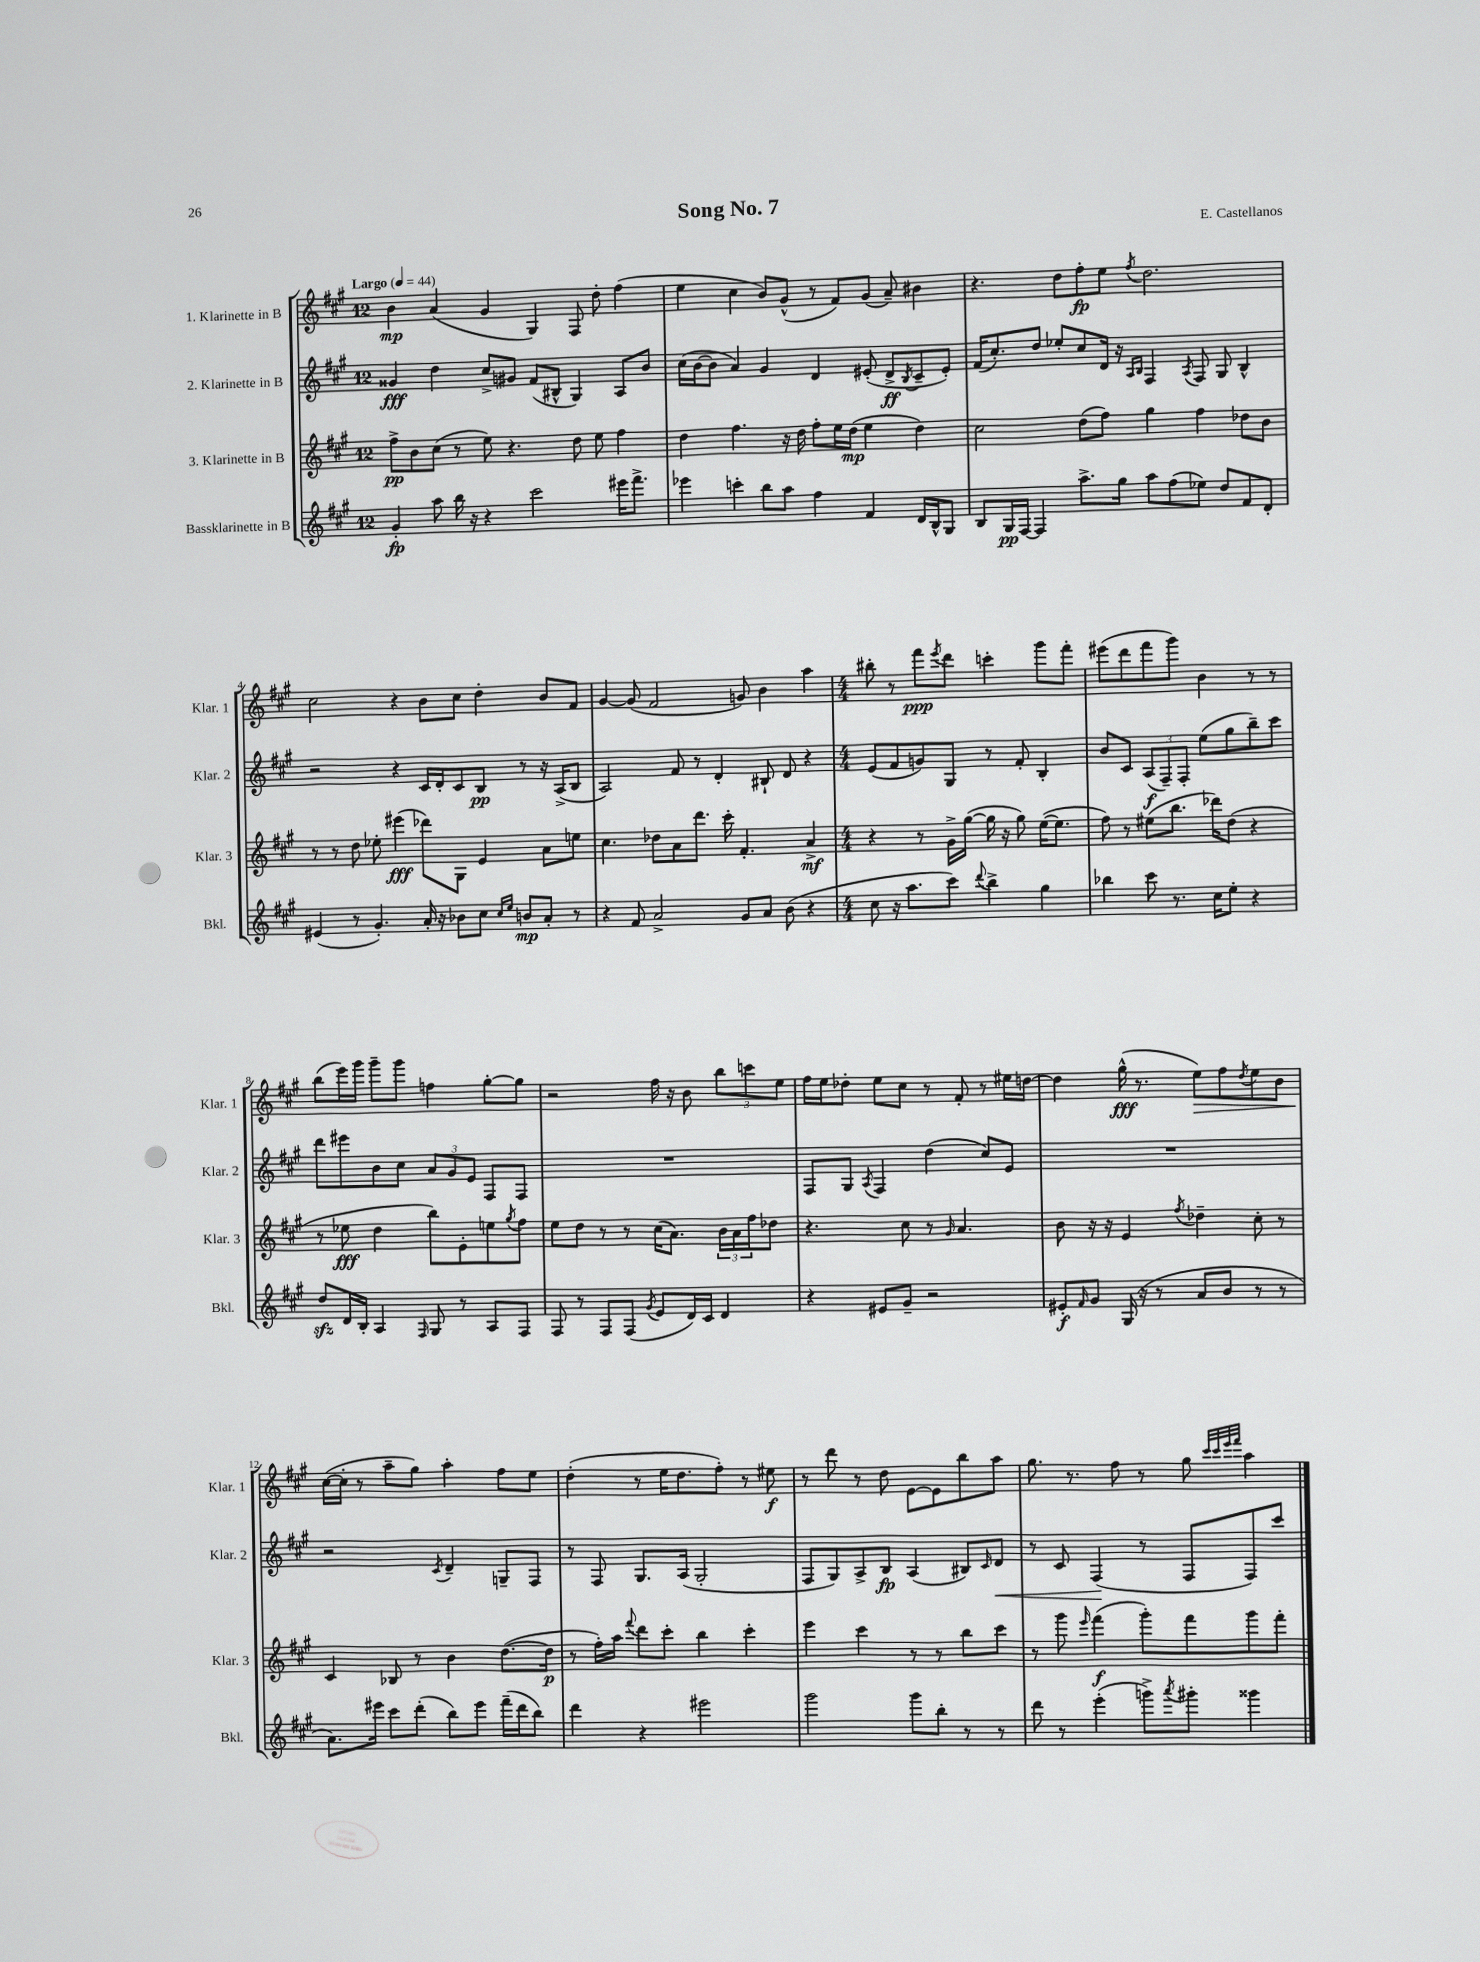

**kern	**kern	**kern	**kern
*staff4	*staff3	*staff2	*staff1
*clefG2	*clefG2	*clefG2	*clefG2
*k[f#c#g#]	*k[f#c#g#]	*k[f#c#g#]	*k[f#c#g#]
*M12/8	*M12/8	*M12/8	*M12/8
*MM44	*MM44	*MM44	*MM44
4g#'	8ff#^	4g##	4b
.	8b	.	.
8aa	(8cc#	4dd	(4a
16bb	8r	.	.
16r	.	.	.
4r	8ee)	8cc#^	4g#
.	4.r	8g#	.
2ccc#	.	(8f#	4G#)
.	.	8B#^^	.
.	8dd	4G#)	8F#
.	8ee	.	8dd'
16eee#	4ff#	8A	(4ff#
8.fff#^	.	.	.
.	.	8b	.
=	=	=	=
4eee-	4dd	(16cc#	4ee
.	.	[16b	.
.	.	8b]	.
4ccc'	4.ff#	4a)	4cc#
8bb	.	4g#	8b)
8aa	16r	.	(8g#^^
.	16dd	.	.
4ff#	8ff#'	4d	8r
.	16ee	.	8f#)
.	(16dd	.	.
4f#	4ee	(8e#'	(8g#
.	.	8d^	8a~)
.	.	8qB	.
16d	4dd)	8c#~	4b#
16B^^	.	.	.
8G#	.	8e#')	.
=	=	=	=
8B	2cc#	(16f#	4.r
.	.	8.cc#')	.
16G#	.	.	.
[16F#	.	.	.
4F#]	.	8dd	.
.	.	8ee-'	8dd
8.aa^	(8dd	8cc#	8ff#'
.	8ff#)	16d	8ee
16gg#	.	16r	.
.	.	16qqA	.
.	.	16qqB	8qff#
8aa	4gg#	4F#	2.dd
(8ff#	.	.	.
.	.	8qA	.
8ee-)	4ff#	8F#	.
8dd	.	8G#	.
8f#	8dd-	4B^^	.
8d'	8b	.	.
=	=	=	=
(4e#	8r	2r	2cc#
.	8r	.	.
8r	8dd	.	.
4.g#')	8ee-'	.	.
.	(4eee#	4r	4r
16a'	8ddd-)	16c#	8b
16r	.	16d'	.
8b-	8G#	8c#	8cc#
8cc#	4e	8B	4dd'
16qqcc#	.	.	.
16qqee	.	.	.
8b	.	8r	.
8a'	8a	16r	8b
.	.	(16A^	.
8r	8ee	8B	8f#
=	=	=	=
4r	4.cc#	2A)	[4g#
8f#	.	.	(8g#]
2a^	8dd-	.	2f#
.	8a	8f#	.
.	8.ddd	8r	.
.	.	4d'	.
.	16ccc#'	.	.
8g#	4.f#'	.	8g)
8a	.	8B#`	4b
(8b	.	8d	.
4r	4a^	4r	4aa
=	=	=	=
*M4/4	*M4/4	*M4/4	*M4/4
8cc#	4r	(8e	8bb#'
16r	.	8f#	8r
8.aa	.	.	.
.	8r	8g)	8fff#
.	.	.	8qeee
8ccc#)	16g#^	8G#	8ddd
.	([16gg#	.	.
8qqddd	.	.	.
4bb^	16gg#]	8r	4ccc'
.	16r	.	.
.	8gg#)	8f#'	.
4gg#	([16ee	4B'	8ggg#
.	8.ee]	.	.
.	.	.	8fff#'
=	=	=	=
4bb-	8ff#)	8b	(8eee#
.	8r	8c#	8ddd
8ccc#	(8ee#	(12A	8fff#
.	.	12F#~)	.
8.r	8.bb	.	8ggg#)
.	.	12F#'	.
.	.	(8ee	4b
16cc#	16ddd-)	.	.
8ee'	(8dd	8gg#	.
4r	4r	8bb~)	8r
.	.	8ccc#	8r
=	=	=	=
8dd	8r	8ddd	(8bb
16d	8ee-	8eee#	16eee)
16B'	.	.	16ggg#
4A	4dd	8b	8ggg#~
.	.	8cc#	8ggg#
16qqF#	.	.	.
8G#	8bb)	12a	4ff
.	.	12g#	.
8r	8e'	.	.
.	.	12e	.
8A	8ee	8F#	[8gg#'
.	8qgg#	.	.
8F#	8ff#	8F#	8gg#]
=	=	=	=
8F#	8ee	1r	2r
8r	8dd	.	.
8F#	8r	.	.
(8F#	8r	.	.
8qg#	.	.	.
8e	(16cc#	.	16ff#
.	8.a)	.	16r
16d)	.	.	8b
16c#	.	.	.
4d	24b	.	12bb
.	24a	.	.
.	24ff#	.	12ccc
.	8dd-	.	.
.	.	.	12ee
=	=	=	=
4r	4.r	8F#	16ff#
.	.	.	16ee
.	.	8G#	8dd-'
.	.	8qA	.
8e#	.	4F#	8ee
8g#~	8cc#	.	8cc#
2r	8r	(4dd	8r
.	16qqg#	.	.
.	4.a	.	8f#'
.	.	8cc#)	8r
.	.	8e	16ee#
.	.	.	[16dd
=	=	=	=
8e#'	8b	1r	4dd]
16qqf#	.	.	.
8g#	16r	.	.
.	16r	.	.
(16G#	4e	.	(16gg#^^
16r	.	.	8.r
8r	.	.	.
.	8qff#	.	.
8a	4dd-~	.	8ee)
8b	.	.	8ff#
.	.	.	8qdd
8r	8cc#'	.	8ee
8r	8r	.	8b
=	=	=	=
8.a)	4c#	2r	([16cc#
.	.	.	16cc#']
.	.	.	8r
16eee#	.	.	.
8ccc#	8B-	.	8aa~
(8ddd'	8r	.	8gg#)
.	.	8qc#	.
8bb)	4b	4d~	4aa'
8eee#	.	.	.
(16fff#~	([8.dd	8G~	8ff#
16ddd	.	.	.
8bb)	.	8F#	8ee
.	16dd]	.	.
=	=	=	=
4ddd	8r	8r	(4dd'
.	16ff#')	8F#	.
.	16aa	.	.
.	8qqfff#	.	.
4r	8ddd	8.G#	8r
.	8ccc#'	.	16ee
.	.	(16A	8.dd
2eee#	4bb	2G#'	.
.	.	.	8ff#')
.	4ccc#'	.	8r
.	.	.	8ee#
=	=	=	=
2ggg#	4eee	8F#	8r
.	.	8G#)	8ddd
.	4ccc#	8A^	8r
.	.	8B	8dd
8ggg#	8r	(4A	[8e
8bb'	8r	.	8e]
8r	8bb	8B#)	8bb
.	.	16qqc#	.
8r	8ccc#	8d	8aa
=	=	=	=
8ddd	8r	8r	8.gg#
8r	8ggg#	8c#	.
.	.	.	8.r
.	16qqeee	.	.
(4eee'	(4fff#	(4F#	.
.	.	.	8ff#
8ggg^)	8ggg#')	8r	8r
8qaaa	.	.	.
8ggg#'	8fff#	8F#	8gg#
.	.	.	32qqccc#
.	.	.	32qqccc#
.	.	.	32qqeee
.	.	.	32qqfff#
4ggg##	8ggg#	8F#)	4aa
.	8fff#'	8ccc#	.
==	==	==	==
*-	*-	*-	*-
